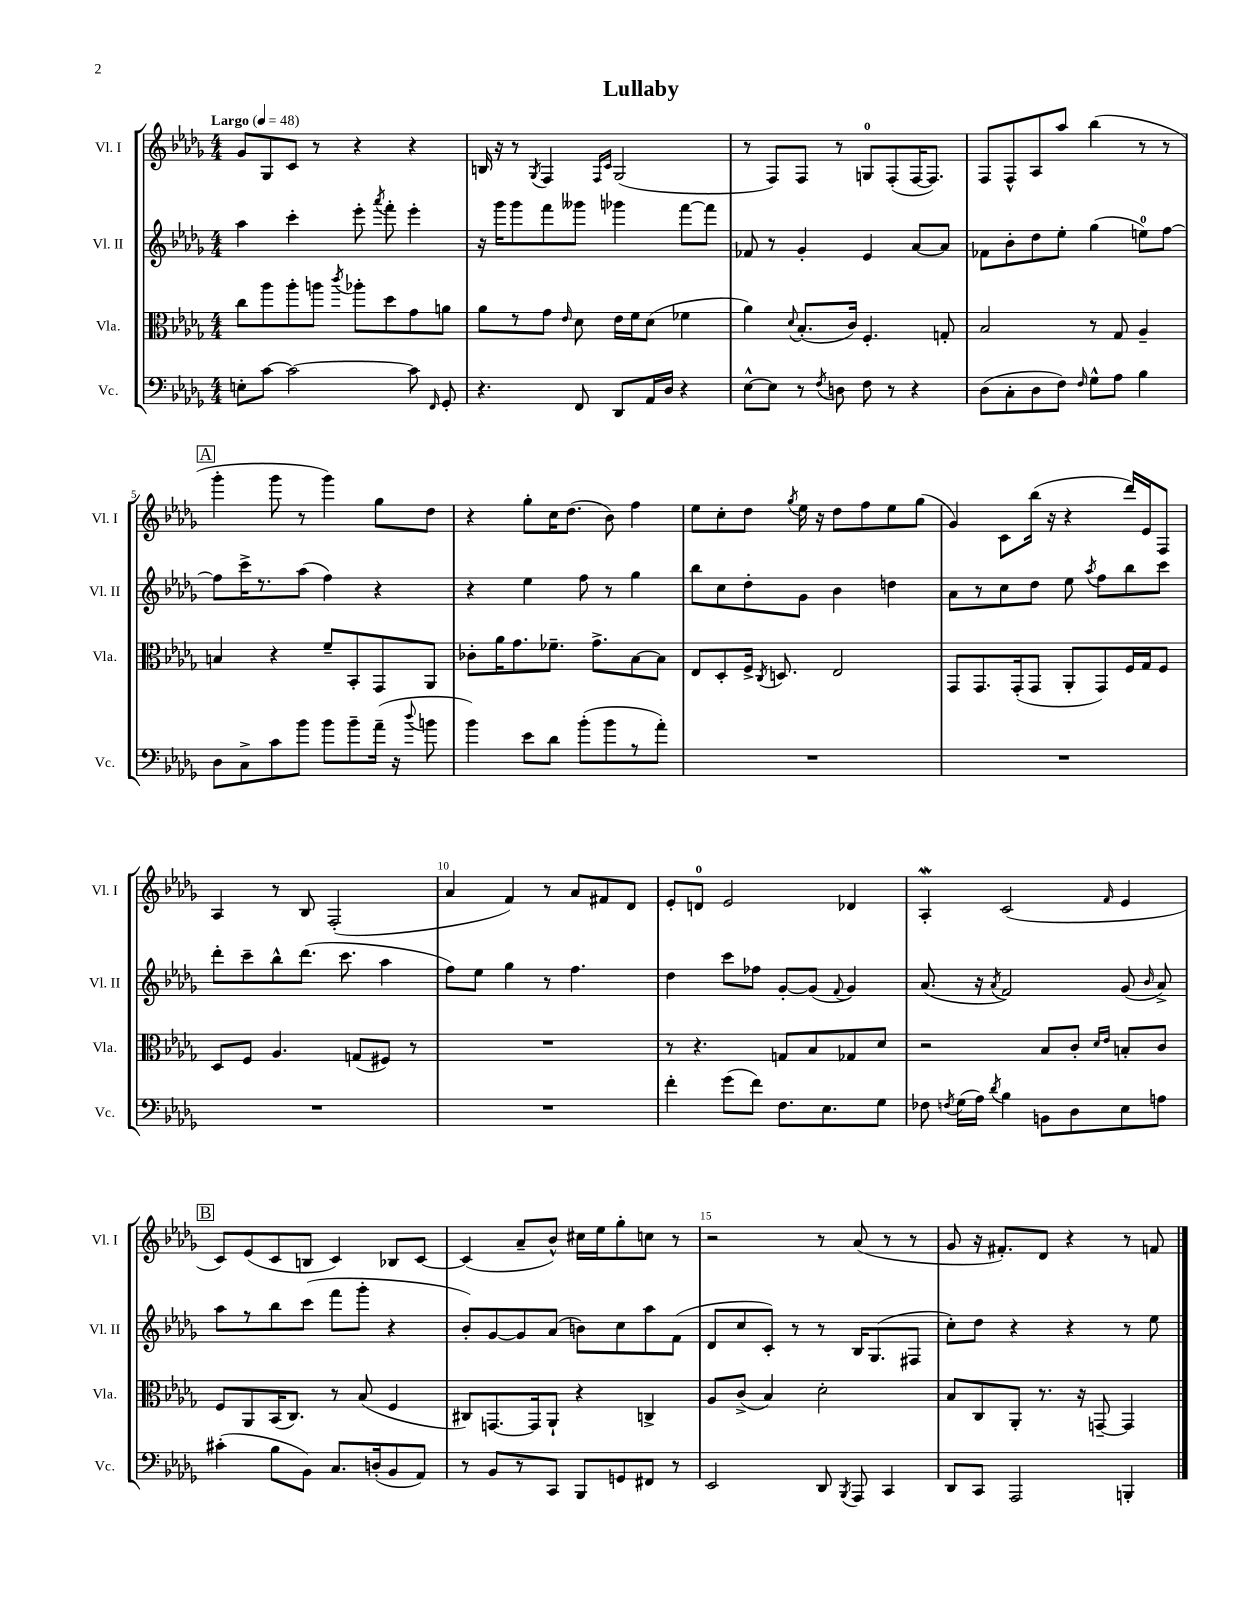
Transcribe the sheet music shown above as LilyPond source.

\header { title = "Lullaby" }
<<
\new StaffGroup <<
\new Staff = "s0" \with { instrumentName = "Vl. I" shortInstrumentName = "Vl. I" } {
    \clef treble \key des \major \numericTimeSignature \time 4/4 \tempo "Largo" 4 = 48
    \autoBeamOff ges'8[ ges8 c'8] r8 r4 r4 |
    b16 r16 r8 \acciaccatura { ges8 } f4 \grace { f16[ c'16] } ges2( |
    r8 f8[) f8] r8 g8[-0 f8-.( f16~ f8.]) |
    f8[ f8-^ aes8 aes''8] bes''4( r8 r8 |
    \mark \markup { \box "A" } ges'''4-. ges'''8 r8 ges'''4) ges''8[ des''8] |
    r4 ges''8[-. c''16 des''8.]( bes'8) f''4 |
    ees''8[ c''8-. des''8] \acciaccatura { ges''8 } ees''16 r16 des''8[ f''8 ees''8 ges''8]( |
    ges'4) c'8[ bes''16]( r16 r4 des'''16[) ees'16 f8] |
    aes4 r8 bes8 f2-.( |
    aes'4 f'4) r8 aes'8[ fis'8 des'8] |
    ees'8[-. d'8]-0 ees'2 des'4 |
    aes4-.\mordent c'2( \grace { f'16 } ees'4 |
    \mark \markup { \box "B" } c'8[) ees'8( c'8 b8] c'4) bes8[ c'8]~ |
    c'4( aes'8[-- bes'8]-^) cis''16[ ees''16 ges''8-. c''8] r8 |
    r2 r8 aes'8( r8 r8 |
    ges'8 r16 fis'8.[-.) des'8] r4 r8 f'8 \bar "|." |
}
\new Staff = "s1" \with { instrumentName = "Vl. II" shortInstrumentName = "Vl. II" } {
    \clef treble \key des \major \numericTimeSignature \time 4/4
    \autoBeamOff aes''4 c'''4-. ees'''8-. \acciaccatura { aes'''8 } f'''8-. ees'''4-. |
    r16 ges'''16[ ges'''8 f'''8 geses'''8] ges'''4 f'''8[~ f'''8] |
    fes'8 r8 ges'4-. ees'4 aes'8[~ aes'8] |
    fes'8[ bes'8-. des''8 ees''8]-. ges''4( e''8[-0) f''8]~ |
    \mark \markup { \box "A" } f''8[ c'''16-> r8. aes''8]( f''4) r4 |
    r4 ees''4 f''8 r8 ges''4 |
    bes''8[ c''8 des''8-. ges'8] bes'4 d''4 |
    aes'8[ r8 c''8 des''8] ees''8 \acciaccatura { aes''8 } f''8[ bes''8 c'''8] |
    des'''8[-. c'''8-- bes''8-^ des'''8.]( c'''8. aes''4 |
    f''8[) ees''8] ges''4 r8 f''4. |
    des''4 c'''8[ fes''8] ges'8[~-. ges'8]( \appoggiatura { f'8 } ges'4) |
    aes'8.( r16 \acciaccatura { aes'8 } f'2) ges'8( \grace { bes'16 } aes'8->) |
    \mark \markup { \box "B" } aes''8[ r8 bes''8 c'''8]( f'''8[ ges'''8]-. r4 |
    bes'8[-.) ges'8~ ges'8 aes'8]( b'8[) c''8 aes''8 f'8]( |
    des'8[ c''8 c'8]-.) r8 r8 bes16[ ges8.( fis8] |
    c''8[-.) des''8] r4 r4 r8 ees''8 \bar "|." |
}
\new Staff = "s2" \with { instrumentName = "Vla." shortInstrumentName = "Vla." } {
    \clef alto \key des \major \numericTimeSignature \time 4/4
    \autoBeamOff c''8[ aes''8 aes''8-. a''8] \acciaccatura { c'''8 } aes''8[-. des''8 ges'8 a'8] |
    aes'8[ r8 ges'8] \grace { ees'16 } des'8 ees'16[ f'16 des'8]( fes'4 |
    aes'4) \appoggiatura { des'8 } bes8.[-.( c'16]) f4.-. g8-. |
    bes2 r8 ges8 aes4-- |
    \mark \markup { \box "A" } b4 r4 f'8[-- bes,8-. ges,8 aes,8] |
    ces'8[-. aes'16 ges'8. fes'8.]-- ges'8.[-> bes8~ bes8] |
    ees8[ des8-. f16]-> \acciaccatura { c8 } d8. ees2 |
    ges,8[ ges,8. ges,16-.( ges,8] aes,8[-. ges,8) f16 ges16 f8] |
    des8[ f8] aes4. g8[( fis8]) r8 |
    R1 |
    r8 r4. g8[ bes8 ges8 des'8] |
    r2 bes8[ c'8]-. \grace { des'16[ ees'16] } b8[-. c'8] |
    \mark \markup { \box "B" } f8[ aes,8 bes,16( c8.]) r8 bes8( f4 |
    cis8[) g,8.~ g,16 aes,8]-! r4 c4-> |
    aes8[ c'8]->( bes4) des'2-. |
    bes8[ c8 aes,8]-. r8. r16 g,8~-- g,4 \bar "|." |
}
\new Staff = "s3" \with { instrumentName = "Vc." shortInstrumentName = "Vc." } {
    \clef bass \key des \major \numericTimeSignature \time 4/4
    \autoBeamOff e8[-. c'8]~ c'2~ c'8 \grace { f,16 } ges,8-. |
    r4. f,8 des,8[ aes,16 des16] r4 |
    ees8[~-^ ees8] r8 \acciaccatura { f8 } d8 f8 r8 r4 |
    des8[( c8-. des8 f8]) \grace { f16 } ges8[-^ aes8] bes4 |
    \mark \markup { \box "A" } des8[ c8-> c'8 bes'8] bes'8[ bes'8-- aes'16]--( r16 \appoggiatura { des''8 } b'8 |
    bes'4) ees'8[ des'8] bes'8[-.( bes'8 r8 aes'8]-.) |
    R1 |
    R1 |
    R1 |
    R1 |
    f'4-. ges'8[( f'8]) f8.[ ees8. ges8] |
    fes8 \acciaccatura { f8 } ges16[( aes16]) \acciaccatura { des'8 } bes4 b,8[ des8 ees8 a8] |
    \mark \markup { \box "B" } cis'4-.( bes8[ bes,8]) c8.[ d16-.( bes,8 aes,8]) |
    r8 bes,8[ r8 c,8] bes,,8[ g,8 fis,8] r8 |
    ees,2 des,8 \acciaccatura { bes,,8 } aes,,8 c,4 |
    des,8[ c,8] aes,,2 b,,4-. \bar "|." |
}
>>
>>
\layout { \context { \Score \override BarNumber.break-visibility = ##(#f #t #t) barNumberVisibility = #(every-nth-bar-number-visible 5) } }
